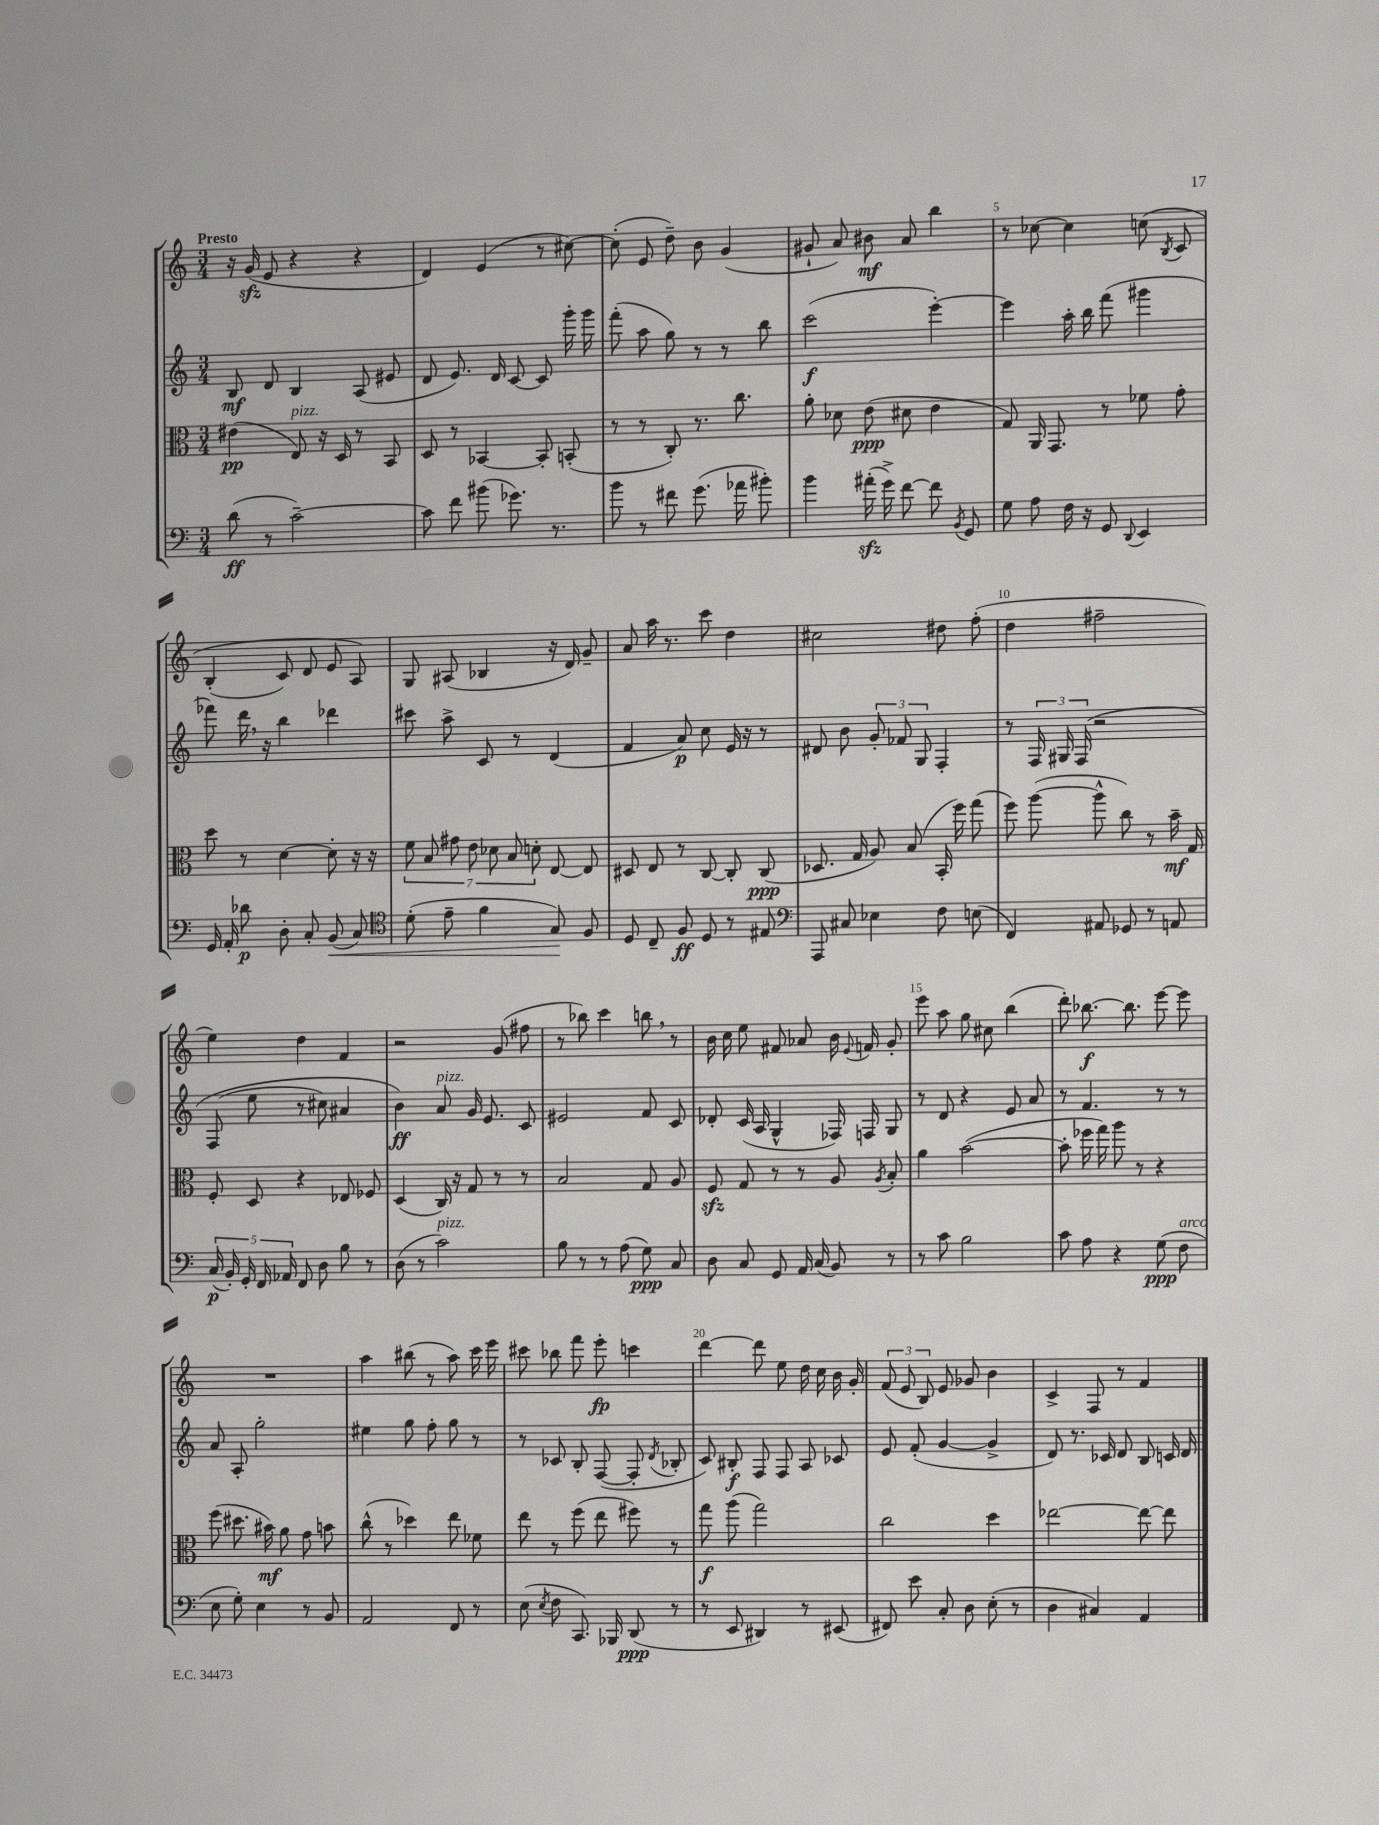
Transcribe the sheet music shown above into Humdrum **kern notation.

**kern	**kern	**kern	**kern
*staff4	*staff3	*staff2	*staff1
*clefF4	*clefC3	*clefG2	*clefG2
*k[]	*k[]	*k[]	*k[]
*M3/4	*M3/4	*M3/4	*M3/4
(8d	(4e#	8B	16r
.	.	.	(16g
8r	.	8d	8e
[2c~)	8E)	4B	4r
.	16r	.	.
.	16D	.	.
.	8r	(8A	4r
.	8BB	8e#	.
=	=	=	=
8c]	8D	8d	4d)
8f	8r	8.e)	.
(8b#	[4BB-	.	(4e
.	.	16d	.
8.g-)	.	[8c	.
.	8BB-']	8c]	8r
8.r	.	.	.
.	(8BB'	16ggg'	[8cc#)
.	.	16ggg	.
=	=	=	=
8b	8r	(8fff'	(8cc#']
8r	8r	8aa	8e
8f#	8C')	8gg)	8dd~)
(8.g	8.r	8r	8b
.	.	8r	(4g
16a-	8.cc	.	.
8b#')	.	8bb	.
=	=	=	=
4b	8a'	(2ccc	8g#`
.	8d-	.	8a)
(16a#'	(8e	.	8b#
16g^)	.	.	.
[8f	8d#	.	8a
8f]	4e	[4eee')	4bb
8qBB	.	.	.
8GG	.	.	.
=	=	=	=
8G	8G)	4eee]	8r
8A	16AA	.	[8cc-
.	8.GG	.	.
16F	.	16aa'	4cc-]
16r	.	16bb	.
8GG	8r	(8fff	.
8qqDD	.	.	.
4EE	8f-	4ggg#	&(8cc
.	.	.	8qB
.	8g'	.	8c
=	=	=	=
16GG	8dd	8fff-)	(4B'
16AA'	.	.	.
8d-	8r	16ddd	.
.	.	16r	.
8D'	[4d	4bb	8c)
8C'	.	.	8d
(8BB	8d']	4ddd-	8e
8C)	16r	.	8A&)
.	16r	.	.
=	=	=	=
*clefC4	*	*	*
(8d'	14f	8ccc#	8G
.	14B	.	.
8e~	.	8aa^	(8A#
.	14g#	.	.
.	14e	.	.
4f	.	8c	4B-
.	14d-	.	.
.	14B	.	.
.	.	8r	.
.	14d'	.	.
8G)	[8E	(4d	16r
.	.	.	16d)
8F	8E]	.	8g~
=	=	=	=
8D	8D#	4f	8a
8C~	8E	.	16aa
.	.	.	8.r
8F	8r	8a)	.
8D	[8C	8cc	8ccc
8r	8C']	16e	4dd
.	.	16r	.
8E#	(8C	8r	.
=	=	=	=
*clefF4	*	*	*
8AAA	8.D-	8d#	2cc#
8C#	.	8b	.
.	16G	.	.
4E-	8A)	12g'	.
.	.	12f-	.
.	(8B	.	.
.	.	12G	.
8F	16BB'	4F'	8dd#
.	16ff)	.	.
(8E	(8gg	.	(8ff'
=	=	=	=
4FF)	8ff)	8r	4dd
.	([8aa	24F	.
.	.	24G#	.
.	.	&(24F	.
8AA#	8aa^^]	2r	2ff#~
8GG-	8cc)	.	.
8r	8r	.	.
8AA	16b~	.	.
.	16G	.	.
=	=	=	=
(20C	8F'	(8F	4ee)
20BB')	.	.	.
20GG'	.	.	.
.	8D	8ee	.
20FF	.	.	.
20AA-	.	.	.
8FF	4r	8r	4dd
8D	.	8cc#)	.
8B	8E-	4a#	4f
8r	8F-	.	.
=	=	=	=
(8D	(4D	4b&)	2r
8r	.	.	.
2c)	16C)	8a	.
.	16r	.	.
.	8G	16g	.
.	.	8.e	.
.	8r	.	(8g
.	8r	8c	8ff#
=	=	=	=
8B	2B	2e#	8r
8r	.	.	8bb-)
8r	.	.	4ccc
(8A	.	.	.
8G)	8G	8f	8bb
8C	8A	8c	8r
=	=	=	=
8D	8F	8d-'	16b
.	.	.	16cc
8C	8G	(16c	8ee
.	.	16A	.
8GG	8r	4G^^	8f#
16AA	8r	.	8a-
(16C	.	.	.
8BB)	8A	16F-)	16b
.	.	.	8qqe
.	.	16F	16f
.	8qA	.	.
8r	8B'	8G	8g'
=	=	=	=
8r	4a	8r	8eee
8c	.	8d	8aa
2B	([2b	4r	8gg
.	.	.	8cc#
.	.	8e	(4bb
.	.	8a	.
=	=	=	=
8c	8b']	8r	8ddd')
8A	16ff-	4.f	[8.bb-
.	16gg)	.	.
4r	8aa	.	.
.	.	.	8.bb-]
.	8r	.	.
(8G	4r	8r	[8eee
8F	.	8r	8eee]
=	=	=	=
8E	(8ff	8a	2.r
8G')	8.dd#	8A'	.
4E	.	2gg'	.
.	16b#)	.	.
.	8a	.	.
8r	8g	.	.
8BB	8b	.	.
=	=	=	=
2AA	(8cc^^	4ee#	4aa
.	8r	.	.
.	4dd-)	8gg	(8bb#
.	.	8ff'	8r
8FF	8ee	8gg	8aa)
8r	8f-	8r	16ccc
.	.	.	16eee
=	=	=	=
(8E	8ee	8r	8ccc#
8qE	.	.	.
8F	8r	8c-	8bb-
8.CC)	(8ff	8B'	8fff
.	8ee	([8F	8eee'
16BBB-	.	.	.
(8DD	8ff#)	8F']	4ccc
.	.	8qd	.
8r	8r	8B-'	.
=	=	=	=
8r	8gg	8c)	[4ddd
8EE	(8aa	8B#'	.
4DD#)	2gg)	8F	8ddd]
.	.	8F	8ee
8r	.	8A	16dd
.	.	.	16cc
(8EE#	.	8c-	16b
.	.	.	16g'
=	=	=	=
8FF#)	2cc	8e	(12f
.	.	.	12e
8e	.	(8f'	.
.	.	.	12B)
8C'	.	[4g	8e
8D	.	.	8g-
(8E'	4dd	4g^]	4b
8r	.	.	.
=	=	=	=
4D	[2ee-	8d)	4c^
.	.	8.r	.
4C#)	.	.	8F
.	.	16c-	.
.	.	8d	8r
4AA	8ee-_	8B	4f
.	8ee-]	16c	.
.	.	16d	.
==	==	==	==
*-	*-	*-	*-
